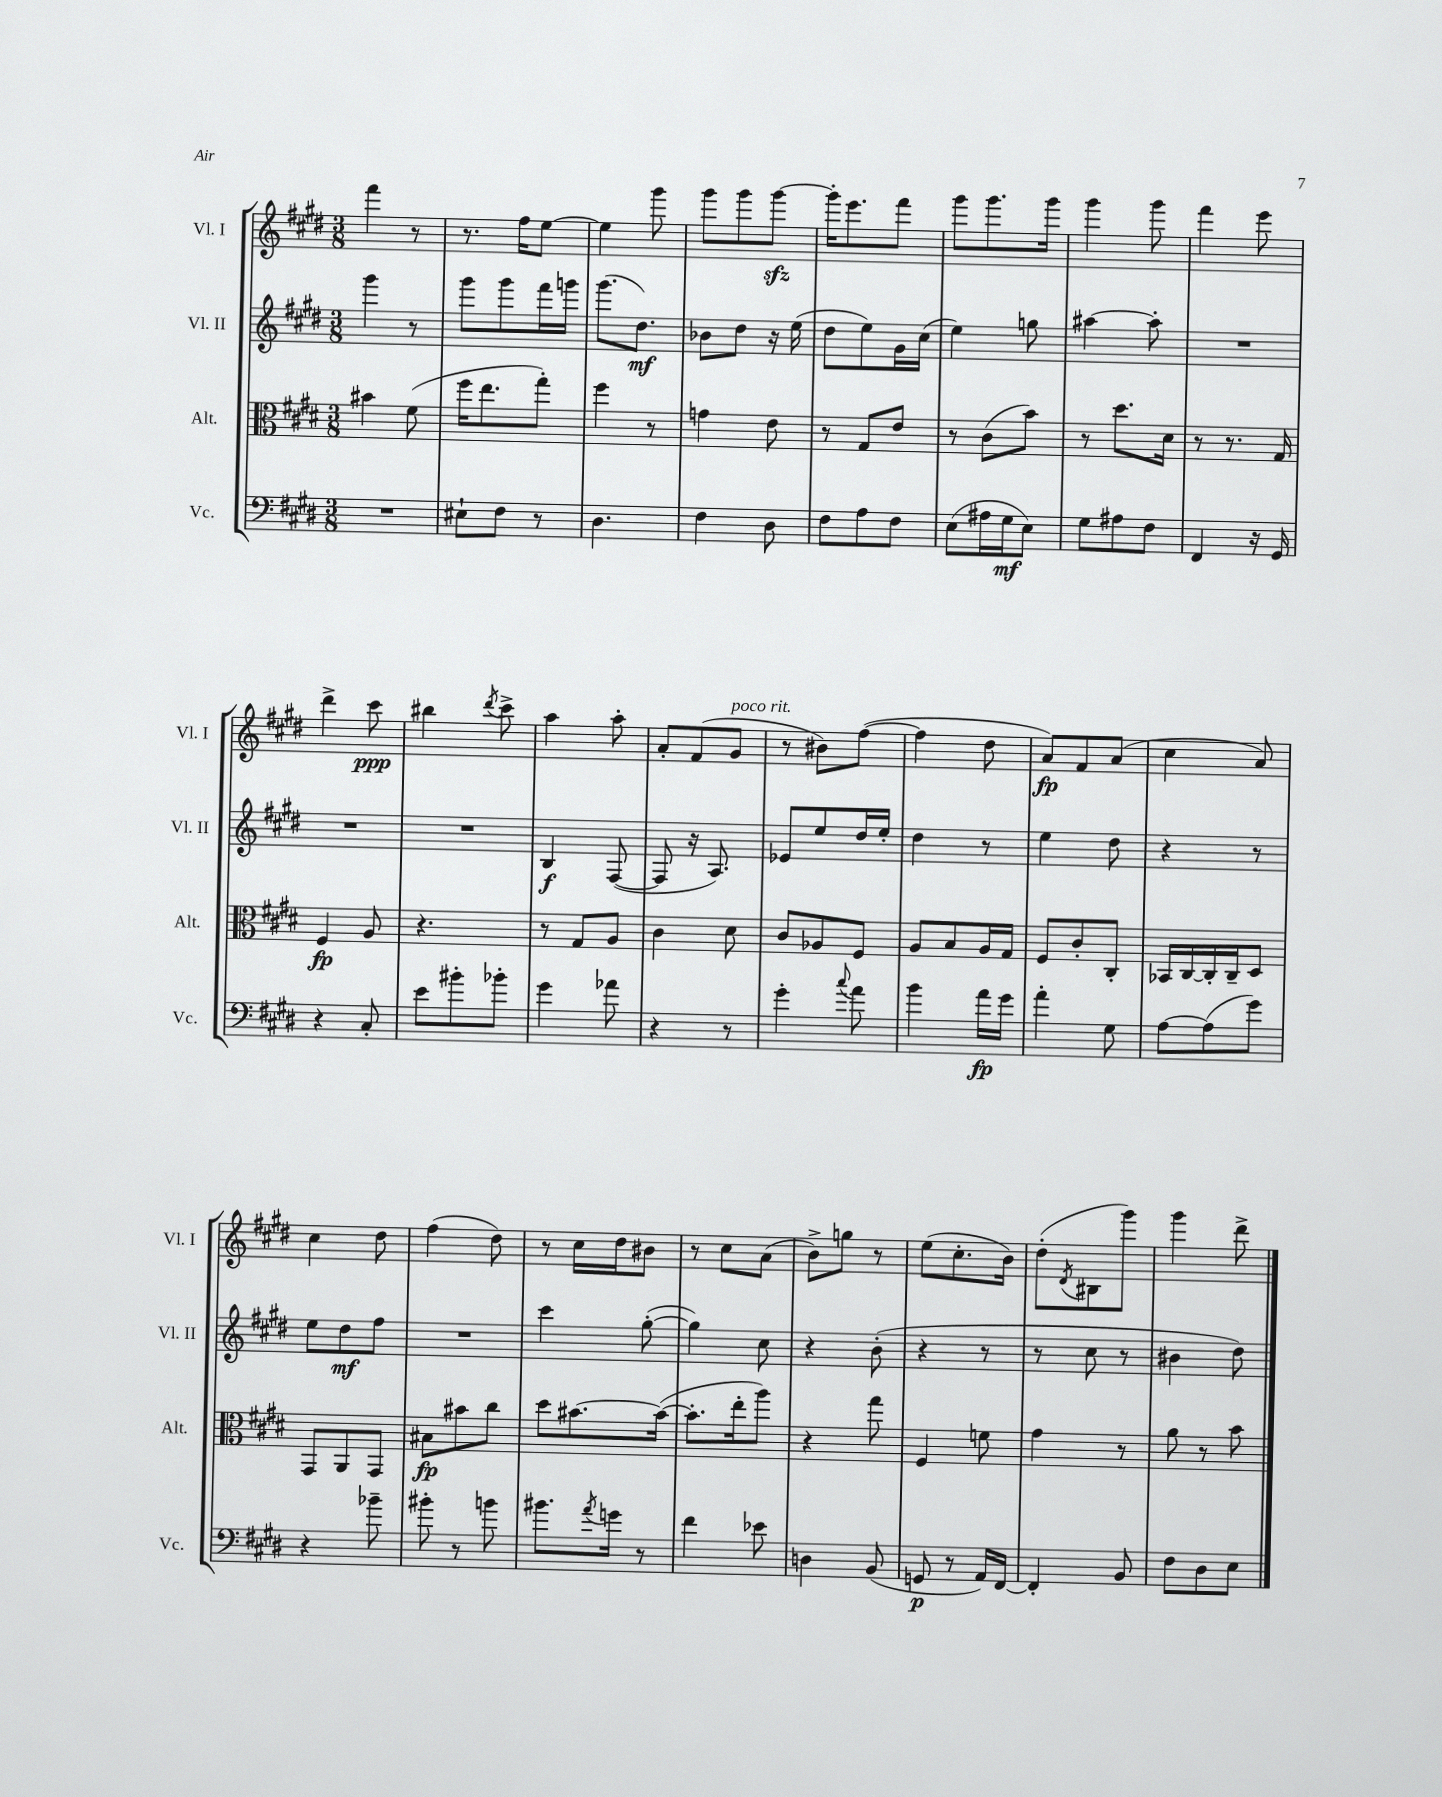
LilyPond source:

<<
\new StaffGroup <<
\new Staff = "s0" \with { instrumentName = "Vl. I" shortInstrumentName = "Vl. I" } {
    \clef treble \key e \major \numericTimeSignature \time 3/8
    fis'''4 r8 |
    r8. fis''16 e''8~ |
    e''4 gis'''8 |
    gis'''8 gis'''8 gis'''8~\sfz |
    gis'''16-. e'''8. fis'''8 |
    gis'''8 gis'''8. gis'''16 |
    gis'''4 gis'''8 |
    fis'''4 e'''8 |
    dis'''4-> cis'''8\ppp |
    bis''4 \acciaccatura { dis'''8 } cis'''8-> |
    a''4 a''8-. |
    a'8-. fis'8( gis'8^\markup { \italic "poco rit." } |
    r8 bis'8) fis''8~( |
    fis''4 dis''8 |
    a'8\fp) fis'8 a'8( |
    cis''4 a'8) |
    cis''4 dis''8 |
    fis''4( dis''8) |
    r8 cis''16 dis''16 bis'8 |
    r8 cis''8 a'8( |
    b'8->) g''8 r8 |
    e''8( cis''8.-. b'16) |
    dis''8-.( \acciaccatura { dis'8 } bis8 gis'''8) |
    gis'''4 dis'''8-> \bar "|." |
}
\new Staff = "s1" \with { instrumentName = "Vl. II" shortInstrumentName = "Vl. II" } {
    \clef treble \key e \major \numericTimeSignature \time 3/8
    gis'''4 r8 |
    gis'''8 gis'''8 fis'''16 g'''16 |
    gis'''8.( dis''8.\mf) |
    bes'8 dis''8 r16 e''16( |
    dis''8 e''8) gis'16 cis''16( |
    e''4) g''8 |
    ais''4~ ais''8-. |
    R4. |
    R4. |
    R4. |
    b4\f fis8~( |
    fis8 r16 a8.) |
    ees'8 e''8 dis''16 e''16-. |
    dis''4 r8 |
    e''4 dis''8 |
    r4 r8 |
    e''8 dis''8\mf fis''8 |
    R4. |
    cis'''4 gis''8~-.( |
    gis''4) cis''8 |
    r4 b'8-.( |
    r4 r8 |
    r8 cis''8 r8 |
    bis'4 dis''8) \bar "|." |
}
\new Staff = "s2" \with { instrumentName = "Alt." shortInstrumentName = "Alt." } {
    \clef alto \key e \major \numericTimeSignature \time 3/8
    bis'4 fis'8( |
    fis''16 e''8. gis''8-.) |
    fis''4 r8 |
    g'4 e'8 |
    r8 gis8 e'8 |
    r8 cis'8( b'8) |
    r8 dis''8. dis'16 |
    r8 r8. gis16 |
    fis4\fp a8 |
    r4. |
    r8 gis8 a8 |
    cis'4 dis'8 |
    cis'8 aes8 fis8 |
    a8 b8 a16 gis16 |
    fis8 cis'8-. cis8-. |
    bes,16 cis16~ cis16-. cis16-- dis8 |
    gis,8 a,8 gis,8 |
    bis8\fp bis'8 cis''8 |
    dis''8 bis'8.~ bis'16~( |
    bis'8.-. e''16-. a''8) |
    r4 gis''8 |
    fis4 f'8 |
    gis'4 r8 |
    a'8 r8 b'8 \bar "|." |
}
\new Staff = "s3" \with { instrumentName = "Vc." shortInstrumentName = "Vc." } {
    \clef bass \key e \major \numericTimeSignature \time 3/8
    R4. |
    eis8-! fis8 r8 |
    dis4. |
    fis4 dis8 |
    fis8 a8 fis8 |
    e8( ais16 gis16\mf e8) |
    gis8 ais8 fis8 |
    fis,4 r16 gis,16 |
    r4 cis8-. |
    e'8 bis'8-. bes'8-. |
    gis'4 aes'8 |
    r4 r8 |
    gis'4-. \appoggiatura { cis''8 } a'8 |
    b'4 a'16\fp gis'16 |
    a'4-. gis8 |
    a8~ a8( gis'8) |
    r4 bes'8-- |
    bis'8-. r8 b'8 |
    bis'8. \acciaccatura { a'8 } g'16 r8 |
    fis'4 ees'8 |
    d4 b,8( |
    g,8\p r8 a,16) fis,16~ |
    fis,4-. b,8 |
    fis8 dis8 e8 \bar "|." |
}
>>
>>
\layout { \context { \Score \remove "Bar_number_engraver" } }
